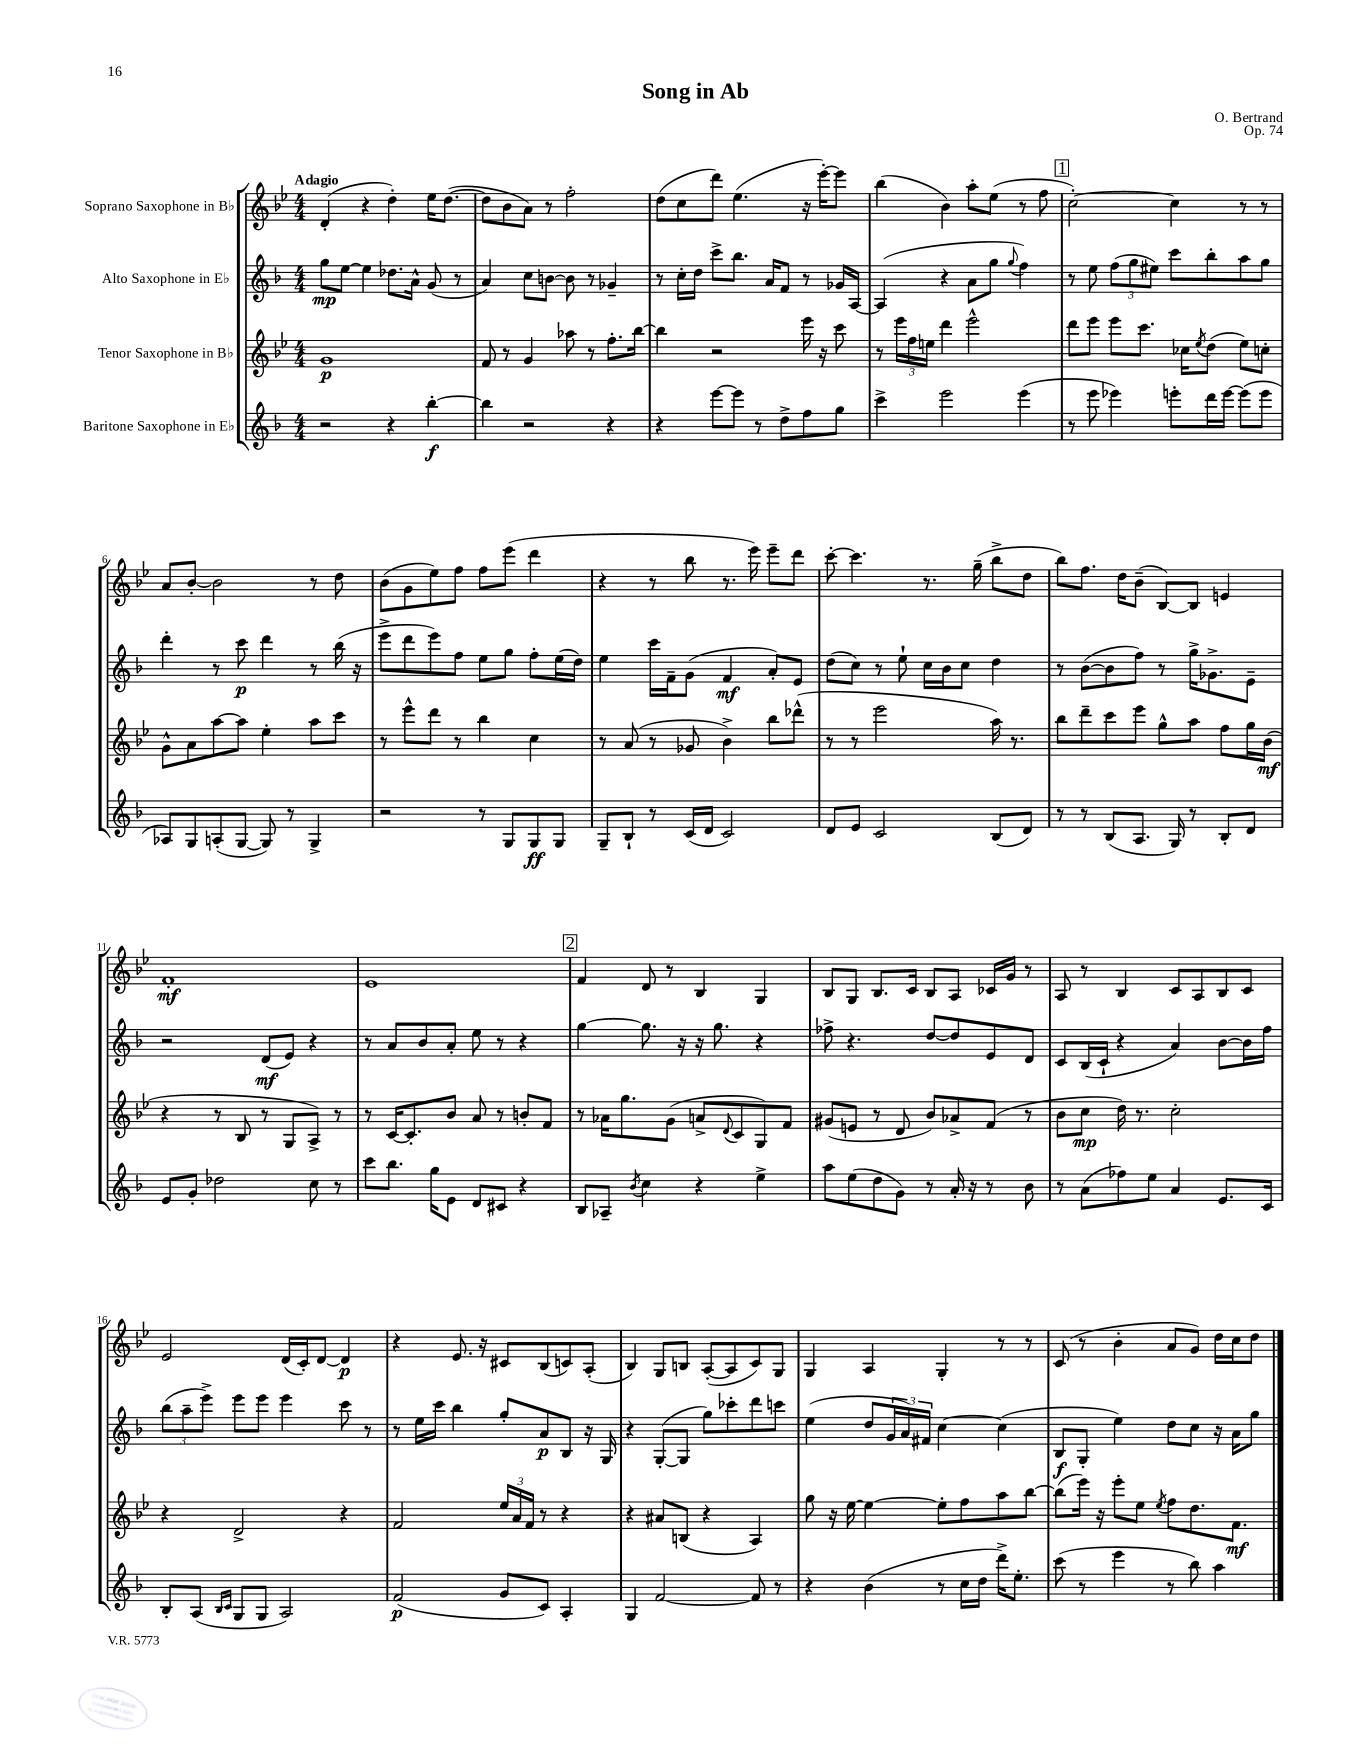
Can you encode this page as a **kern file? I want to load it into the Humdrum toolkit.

**kern	**dynam	**kern	**dynam	**kern	**dynam	**kern	**dynam
*part4	*part4	*part3	*part3	*part2	*part2	*part1	*part1
*staff4	*staff4	*staff3	*staff3	*staff2	*staff2	*staff1	*staff1
*I"Baritone Saxophone in E♭	*	*I"Tenor Saxophone in B♭	*	*I"Alto Saxophone in E♭	*	*I"Soprano Saxophone in B♭	*
*clefG2	*	*clefG2	*	*clefG2	*	*clefG2	*
*k[b-]	*	*k[b-e-]	*	*k[b-]	*	*k[b-e-]	*
*M4/4	*	*M4/4	*	*M4/4	*	*M4/4	*
=1	=1	=1	=1	=1	=1	=1	=1
!	!	!	!	!	!	!LO:TX:a:B:t=Adagio	!
2r	.	1g	p	8gg\L	mp	(4d'/	.
.	.	.	.	[8ee\J	.	.	.
.	.	.	.	4ee\]	.	4r	.
4r	.	.	.	8.dd-X\L	.	4dd'\)	.
.	.	.	.	16a^^\Jk	.	.	.
[4bb-'\	f	.	.	(8g/	.	16ee-\KL	.
.	.	.	.	.	.	([8.dd\J	.
.	.	.	.	8r	.	.	.
=2	=2	=2	=2	=2	=2	=2	=2
4bb-\]	.	8f/	.	4a/)	.	8dd\L]	.
.	.	8r	.	.	.	8b-\	.
2r	.	4g/	.	8cc\L	.	8a\J)	.
.	.	.	.	[8bn\J	.	8r	.
.	.	8aa-X\	.	8b\]	.	2ff'\	.
.	.	8r	.	8r	.	.	.
4r	.	8.ff'\L	.	4g-X~/	.	.	.
.	.	[16bb-\Jk	.	.	.	.	.
=3	=3	=3	=3	=3	=3	=3	=3
4r	.	4bb-\]	.	8r	.	(8dd\L	.
.	.	.	.	16cc'\LL	.	8cc\	.
.	.	.	.	16dd\JJ	.	.	.
[8eee\L	.	2r	.	8ccc^\L	.	8ddd\J)	.
8eee\J]	.	.	.	8.bb-\J	.	(4.ee-\	.
8r	.	.	.	.	.	.	.
.	.	.	.	16a/KL	.	.	.
8dd^\L	.	.	.	8f/J	.	.	.
8ff\	.	16eee-\	.	8r	.	16r	.
.	.	16r	.	.	.	[16eee-'\KL)	.
8gg\J	.	8ccc\	.	16g-X/LL	.	8eee-\J]	.
.	.	.	.	[16A/JJ	.	.	.
=4	=4	=4	=4	=4	=4	=4	=4
4ccc^\	.	8r	.	(4A/]	.	(4bb-\	.
.	.	24eee-\LL	.	.	.	.	.
.	.	24ff\	.	.	.	.	.
.	.	24een\JJ	.	.	.	.	.
2eee\	.	4ddd\	.	4r	.	4b-\)	.
.	.	2eee-^^\	.	8a\L	.	8aa'\L	.
.	.	.	.	8gg\J	.	(8ee-\J	.
.	.	.	.	8qqgg/	.	.	.
(4eee\	.	.	.	4ff\)	.	8r	.
.	.	.	.	.	.	8ff\	.
!!LO:REH:place=s1:t=1
=5	=5	=5	=5	=5	=5	=5	=5
8r	.	8ddd\L	.	8r	.	[2cc'\)	.
8eee\	.	8eee-\J	.	8ee\	.	.	.
4eee-X\)	.	8eee-\L	.	(12ff\L	.	.	.
.	.	.	.	12gg\	.	.	.
.	.	8.ccc\J	.	.	.	.	.
.	.	.	.	12ee#X\J)	.	.	.
8eeen'\L	.	.	.	8ccc\L	.	4cc\]	.
.	.	16cc-X\KL	.	.	.	.	.
.	.	8qee-/	.	.	.	.	.
16ddd\L	.	(8dd\J	.	8bb-'\	.	.	.
[16eee\JJ	.	.	.	.	.	.	.
(8eee\L]	.	8ee-\L)	.	8aa\	.	8r	.
8eee\J	.	8ccn'\J	.	8gg\J	.	8r	.
!!LO:LB:g=z
=6	=6	=6	=6	=6	=6	=6	=6
8A-X/L)	.	8g^^\L	.	4ddd'\	.	8a/L	.
8G/	.	8a\	.	.	.	[8b-'/J	.
(8An'/	.	[8aa\	.	8r	.	2b-\]	.
[8G/J	.	8aa\J]	.	8ccc\	p	.	.
8G/])	.	4ee-'\	.	4ddd\	.	.	.
8r	.	.	.	.	.	.	.
4G^/	.	8aa\L	.	8r	.	8r	.
.	.	8ccc\J	.	(16bb-\	.	8dd\	.
.	.	.	.	16r	.	.	.
=7	=7	=7	=7	=7	=7	=7	=7
2r	.	8r	.	8eee^\L	.	(8b-\L	.
.	.	8eee-^^\L	.	8ddd\	.	8g\	.
.	.	8ddd\J	.	8eee\)	.	8ee-\)	.
.	.	8r	.	8ff\J	.	8ff\J	.
8r	.	4bb-\	.	8ee\L	.	8ff\L	.
8G/L	.	.	.	8gg\J	.	(8eee-\J	.
8G/	ff	4cc\	.	8ff'\L	.	4ddd\	.
8G/J	.	.	.	(16ee\L	.	.	.
.	.	.	.	16dd\JJ)	.	.	.
=8	=8	=8	=8	=8	=8	=8	=8
8G~/L	.	8r	.	4ee\	.	4r	.
8B-`/J	.	(8a/	.	.	.	.	.
8r	.	8r	.	16ccc\LL	.	8r	.
.	.	.	.	16f~\J	.	.	.
(16c/LL	.	8g-X/	.	(8g\J	.	8bb-\	.
16d/JJ	.	.	.	.	.	.	.
2c/)	.	4b-^\)	.	4f/	mf	8.r	.
.	.	.	.	.	.	16eee-\)	.
.	.	8bb-\L	.	8a'/L)	.	8eee-~\L	.
.	.	(8ddd-X^^\J	.	8e/J	.	8ddd\J	.
=9	=9	=9	=9	=9	=9	=9	=9
8d/L	.	8r	.	(8dd\L	.	[8ccc'\	.
8e/J	.	8r	.	8cc\J)	.	4.ccc\]	.
2c/	.	2eee-\	.	8r	.	.	.
.	.	.	.	8ee`\	.	.	.
.	.	.	.	16cc\LL	.	8.r	.
.	.	.	.	16b-\J	.	.	.
.	.	.	.	8cc\J	.	.	.
.	.	.	.	.	.	(16gg~\	.
(8B-/L	.	16aa\)	.	4dd\	.	8bb-^\L	.
.	.	8.r	.	.	.	.	.
8d/J)	.	.	.	.	.	8dd\J	.
=10	=10	=10	=10	=10	=10	=10	=10
8r	.	8bb-\L	.	8r	.	8bb-\L)	.
8r	.	8ddd~\	.	([8b-\L	.	8.ff\J	.
(8B-/L	.	8ccc\	.	8b-\]	.	.	.
.	.	.	.	.	.	16dd\KL	.
8.A/J	.	8eee-\J	.	8ff\J)	.	(8b-~\J	.
.	.	8gg^^\L	.	8r	.	[8B-/L)	.
16G/)	.	.	.	.	.	.	.
8r	.	8aa\J	.	16gg^\KL	.	8B-/J]	.
.	.	.	.	8.g-X^\	.	.	.
8B-'/L	.	8ff\L	.	.	.	4en/	.
8d/J	.	16gg\L	.	8e~\J	.	.	.
.	.	(16b-\JJ	mf	.	.	.	.
!!LO:LB:g=z
=11	=11	=11	=11	=11	=11	=11	=11
8e/L	.	4r	.	2r	.	1f'	mf
8g'/J	.	.	.	.	.	.	.
2dd-X\	.	8r	.	.	.	.	.
.	.	8B-/	.	.	.	.	.
.	.	8r	.	(8d/L	mf	.	.
.	.	8G/L	.	8e/J)	.	.	.
8cc\	.	8A^/J)	.	4r	.	.	.
8r	.	8r	.	.	.	.	.
=12	=12	=12	=12	=12	=12	=12	=12
8ccc\L	.	8r	.	8r	.	1e-	.
8.bb-\J	.	[16c/KL	.	8a/L	.	.	.
.	.	8.c'/]	.	.	.	.	.
.	.	.	.	8b-/	.	.	.
16gg\KL	.	.	.	.	.	.	.
8e\J	.	8b-/J	.	8a'/J	.	.	.
8d/L	.	8a/	.	8ee\	.	.	.
8c#X/J	.	8r	.	8r	.	.	.
4r	.	8bn'/L	.	4r	.	.	.
.	.	8f/J	.	.	.	.	.
!!LO:REH:place=s1:t=2
=13	=13	=13	=13	=13	=13	=13	=13
8B-/L	.	8r	.	[4gg\	.	4f/	.
8A-X~/J	.	16a-X\KL	.	.	.	.	.
.	.	8.gg\	.	.	.	.	.
8qb-/	.	.	.	.	.	.	.
4cc\	.	.	.	8.gg\]	.	8d/	.
.	.	(8g\J	.	.	.	8r	.
.	.	.	.	16r	.	.	.
4r	.	8an^/L	.	16r	.	4B-/	.
.	.	.	.	8.gg\	.	.	.
.	.	8qqd/	.	.	.	.	.
.	.	8c/	.	.	.	.	.
4ee^\	.	8G/)	.	4r	.	4G/	.
.	.	8f/J	.	.	.	.	.
=14	=14	=14	=14	=14	=14	=14	=14
8aa\L	.	(8g#X/L	.	8ff-X^\	.	8B-/L	.
(8ee\	.	8en/J	.	4.r	.	8G/J	.
8dd\	.	8r	.	.	.	8.B-/L	.
8g\J)	.	8d/	.	.	.	.	.
.	.	.	.	.	.	16c/Jk	.
8r	.	8b-/L)	.	[8dd/L	.	8B-/L	.
16a'/	.	8a-X^/	.	8dd/]	.	8A/J	.
16r	.	.	.	.	.	.	.
8r	.	(8f/J	.	8e/	.	16c-X/LL	.
.	.	.	.	.	.	16g/JJ	.
8b-\	.	8r	.	8d/J	.	8r	.
=15	=15	=15	=15	=15	=15	=15	=15
8r	.	8b-\L	.	8c/L	.	8A/	.
(8a\L	.	8cc\J	mp	(16B-/L	.	8r	.
.	.	.	.	16c`/JJ	.	.	.
8ff-X\)	.	16dd\)	.	4r	.	4B-/	.
.	.	8.r	.	.	.	.	.
8ee\J	.	.	.	.	.	.	.
4a/	.	2cc'\	.	4a/)	.	8c/L	.
.	.	.	.	.	.	8A/	.
8.e/L	.	.	.	[8b-\L	.	8B-/	.
.	.	.	.	16b-\L]	.	8c/J	.
16c/Jk	.	.	.	16ff\JJ	.	.	.
!!LO:LB:g=z
=16	=16	=16	=16	=16	=16	=16	=16
8B-'/L	.	4r	.	(12bb-\L	.	2e-/	.
.	.	.	.	12aa~\	.	.	.
(8A/J	.	.	.	.	.	.	.
.	.	.	.	12eee^\J)	.	.	.
16qqB-/LL	.	.	.	.	.	.	.
16qqc/JJ	.	.	.	.	.	.	.
8G/L	.	2d^/	.	8eee\L	.	.	.
8G/J	.	.	.	8eee\J	.	.	.
2A/)	.	.	.	4eee\	.	(16d/LL	.
.	.	.	.	.	.	16c'/J)	.
.	.	.	.	.	.	[8d/J	.
.	.	4r	.	8ccc\	.	4d/]	p
.	.	.	.	8r	.	.	.
=17	=17	=17	=17	=17	=17	=17	=17
(2f/	p	2f/	.	8r	.	4r	.
.	.	.	.	16ee\LL	.	.	.
.	.	.	.	16ccc\JJ	.	.	.
.	.	.	.	4bb-\	.	8.e-/	.
.	.	.	.	.	.	16r	.
8g/L	.	24ee-/LL	.	8gg'/L	.	8c#X/L	.
.	.	24a/	.	.	.	.	.
.	.	24f/JJ	.	.	.	.	.
8c/J)	.	8r	.	8a/	p	(8B-/	.
4A'/	.	4r	.	8B-/J	.	8cn/)	.
.	.	.	.	16r	.	(8A'/J	.
.	.	.	.	16G/	.	.	.
=18	=18	=18	=18	=18	=18	=18	=18
4G/	.	4r	.	4r	.	4B-/)	.
[2f/	.	8a#X/L	.	([8G'/L	.	8G/L	.
.	.	(8Bn/J	.	8G/J]	.	8Bn/J	.
.	.	4r	.	8gg\L)	.	([8A'/L	.
.	.	.	.	8ccc-X'\	.	8A/]	.
8f/]	.	4A/)	.	8ddd\	.	8c/)	.
8r	.	.	.	8cccn\J	.	8G/J	.
=19	=19	=19	=19	=19	=19	=19	=19
4r	.	8gg\	.	(4ee\	.	4G/	.
.	.	16r	.	.	.	.	.
.	.	[16ee-\	.	.	.	.	.
(4b-\	.	4ee-\_	.	8dd/L	.	4A/	.
.	.	.	.	24g/L	.	.	.
.	.	.	.	24a/)	.	.	.
.	.	.	.	24f#X/JJ	.	.	.
8r	.	8ee-'\L]	.	[4cc\	.	4G'/	.
16cc\LL	.	8ff\	.	.	.	.	.
16dd\JJ	.	.	.	.	.	.	.
16ddd^\KL)	.	8aa\	.	(4cc\]	.	8r	.
8.ee'\J	.	.	.	.	.	.	.
.	.	[8bb-\J	.	.	.	8r	.
=20	=20	=20	=20	=20	=20	=20	=20
(8ccc\	.	(8bb-\L]	.	8B-/L	f	(8c/	.
8r	.	16eee-\Jk)	.	8G'/J	.	8r	.
.	.	16r	.	.	.	.	.
4eee\	.	8eee-'\L	.	4ee\)	.	4b-'\	.
.	.	8ee-\J	.	.	.	.	.
.	.	8qee-/	.	.	.	.	.
8r	.	8ff\L	.	8dd\L	.	8a/L	.
8bb-\)	.	8.dd\	.	8cc\J	.	8g/J)	.
4aa\	.	.	.	16r	.	16dd\LL	.
.	.	8.f\J	mf	16a\KL	.	16cc\J	.
.	.	.	.	8gg\J	.	8dd\J	.
==	==	==	==	==	==	==	==
*-	*-	*-	*-	*-	*-	*-	*-
